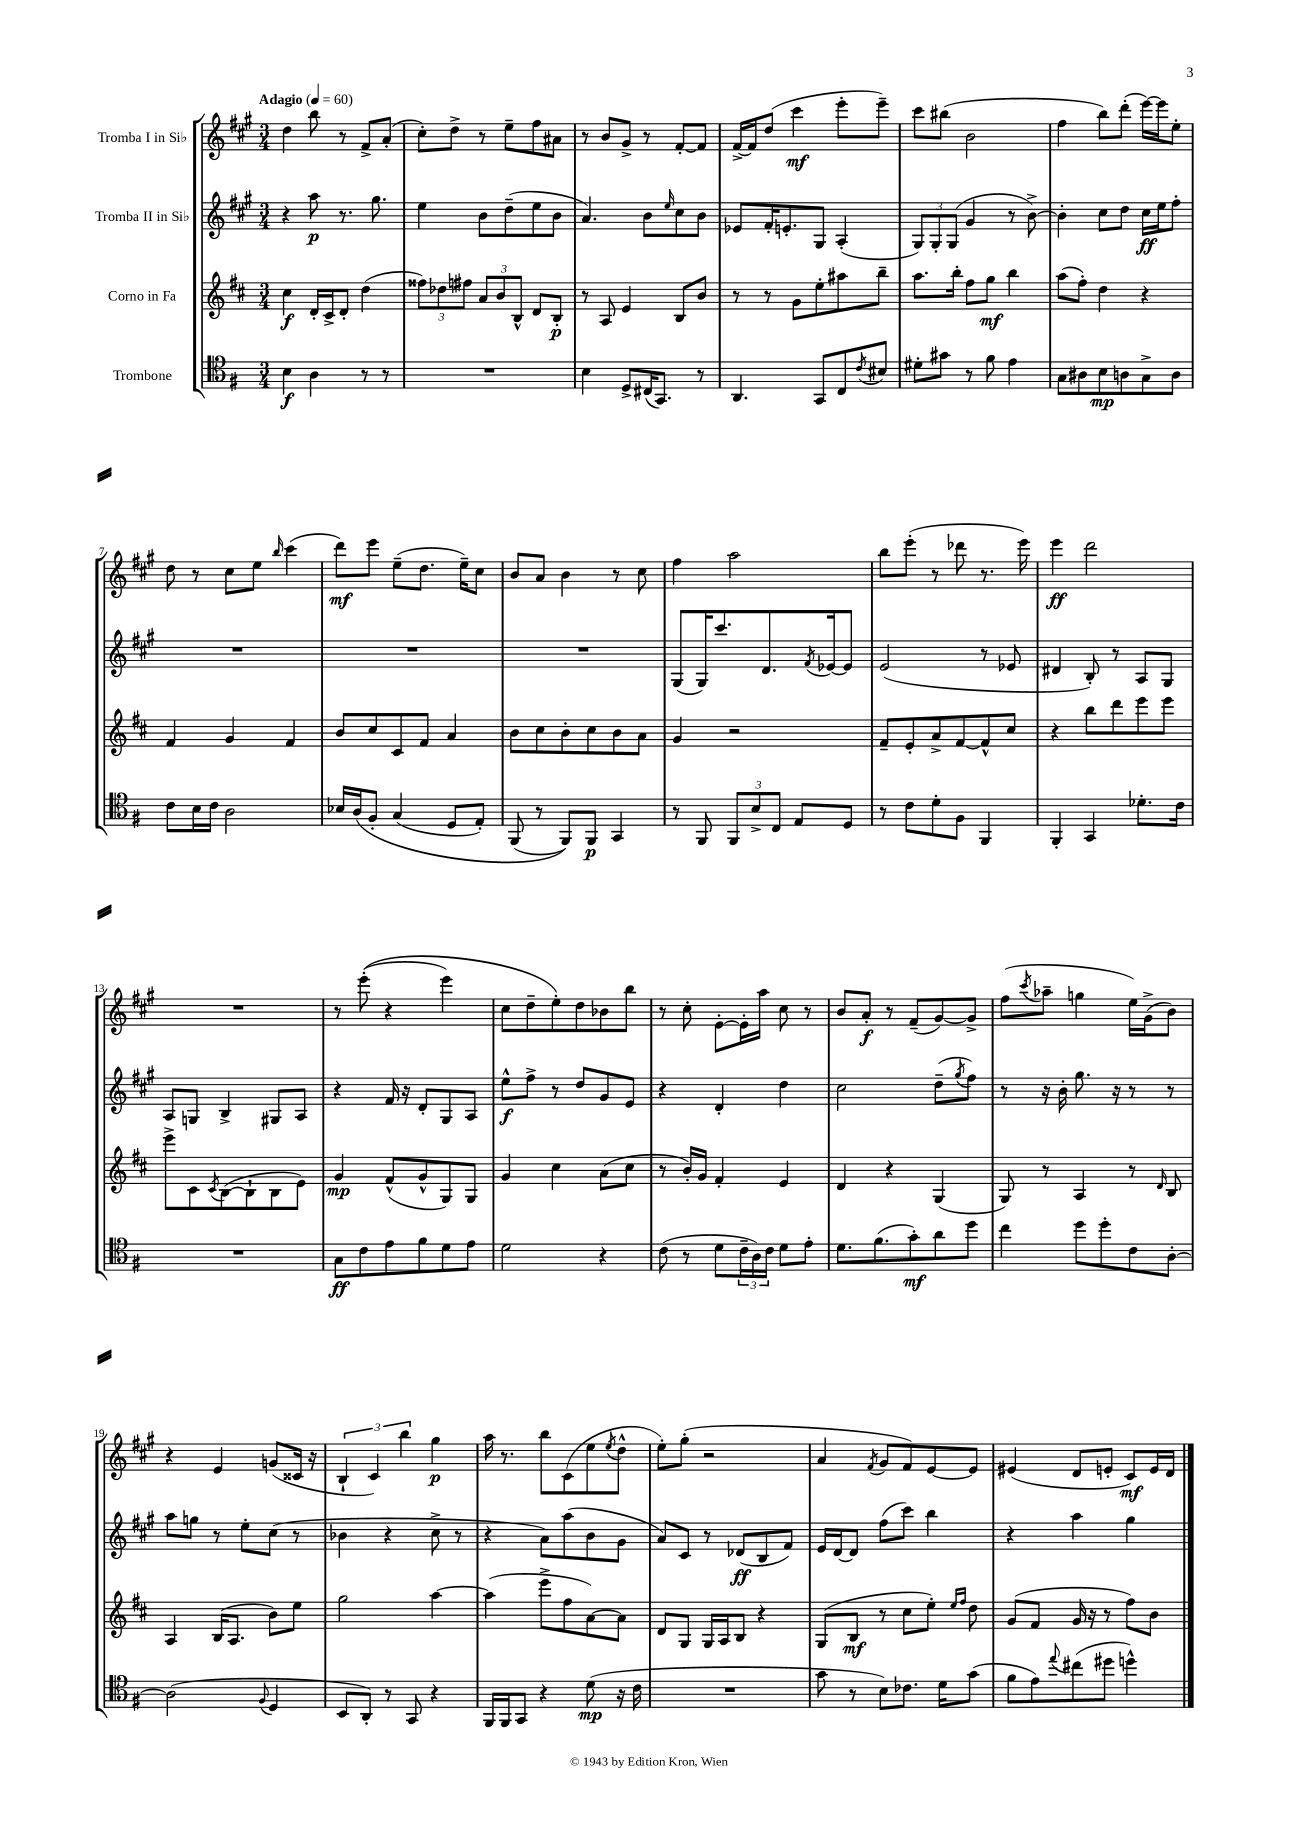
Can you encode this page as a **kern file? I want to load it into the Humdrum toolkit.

**kern	**kern	**kern	**kern
*staff4	*staff3	*staff2	*staff1
*clefC4	*clefG2	*clefG2	*clefG2
*k[f#]	*k[f#c#]	*k[f#c#g#]	*k[f#c#g#]
*M3/4	*M3/4	*M3/4	*M3/4
*MM60	*MM60	*MM60	*MM60
4B	4cc#	4r	4dd
4A	16d'	8aa	8bb
.	16c#^	.	.
.	8d'	8.r	8r
8r	(4dd	.	8f#^
.	.	8.gg#	.
8r	.	.	(8a'
=	=	=	=
2.r	12ff##)	4ee	8cc#')
.	12dd-	.	.
.	.	.	8dd^
.	12ff#	.	.
.	12a	8b	8r
.	12b	.	.
.	.	(8dd~	8ee~
.	12B^^	.	.
.	8d	8ee	8ff#
.	8B'	8b	8a#
=	=	=	=
4B	8r	4.a)	8r
.	8A	.	8b
8D^	4e	.	8g#^
(16C#	.	8b	8r
8.GG)	.	.	.
.	.	16qqee	.
.	8B	8cc#	[8f#'
8r	8b	8b	8f#]
=	=	=	=
4.AA	8r	8e-	[16f#^
.	.	.	16f#]
.	8r	16f#'	(8dd
.	.	8.e'	.
.	8g	.	4ccc#
8GG	8ee'	8G#	.
8C	8aa#	(4A'	8eee'
8qc	.	.	.
8B#	8bb~	.	8eee~)
=	=	=	=
8d#'	8.aa	12G#)	8ccc#
.	.	12G#'	.
8g#	.	.	(8bb#
.	.	(12G#	.
.	16bb'	.	.
8r	8ff#	4g#	2b
8f#	8gg	.	.
4e	4bb	8r	.
.	.	[8b^)	.
=	=	=	=
8G	(8aa	4b']	4ff#
8A#	8ff#')	.	.
8B	4dd	8cc#	8bb)
8A	.	8dd	(8ddd'
8G^	4r	16cc#	[16eee)
.	.	16ee	16eee]
8A	.	8ff#'	8ee'
=	=	=	=
8c	4f#	2.r	8dd
16B	.	.	8r
16c	.	.	.
2A	4g	.	8cc#
.	.	.	8ee
.	.	.	16qqbb
.	4f#	.	(4ccc#
=	=	=	=
16B-	8b	2.r	8ddd)
&(16A	.	.	.
8F#'	8cc#	.	8eee
(4G	8c#	.	(8ee~
.	8f#	.	8.dd
8D	4a	.	.
.	.	.	16ee~)
8E')	.	.	8cc#
=	=	=	=
(8FF#	8b	2.r	8b
8r	8cc#	.	8a
8FF#)&)	8b'	.	4b
8FF#	8cc#	.	.
4GG	8b	.	8r
.	8a	.	8cc#
=	=	=	=
8r	4g	(8G#	4ff#
8FF#	.	16G#)	.
.	.	8.ccc#	.
12FF#	2r	.	2aa
12B^	.	.	.
.	.	8.d	.
12C	.	.	.
8E	.	.	.
.	.	8qf#	.
.	.	[16e-	.
8D	.	8e-]	.
=	=	=	=
8r	8f#~	(2e	8bb
8c	8e'	.	(8eee'
8d'	8a^	.	8r
8F#	[8f#	.	8ddd-
4FF#	8f#^^]	8r	8.r
.	8cc#	8e-	.
.	.	.	16eee)
=	=	=	=
4FF#'	4r	4d#	4eee
4GG	8bb	8B')	2ddd
.	8ddd	8r	.
8.d-'	8eee	8A	.
.	8eee	8G#	.
16c	.	.	.
=	=	=	=
2.r	8eee^	8A	2.r
.	8c#	8G	.
.	8qc#	.	.
.	([8B	4B^	.
.	8B`]	.	.
.	8B	8G#	.
.	8e)	8A	.
=	=	=	=
8G	4g	4r	8r
8c	.	.	&((8eee'
8e	(8f#^^	16f#	4r
.	.	16r	.
8f#	8g^^	8d'	.
8d	8G)	8G#	4eee)
8e	8G	8A	.
=	=	=	=
2d	4g	8ee^^	8cc#
.	.	8ff#^	8dd~
.	4cc#	8r	8ee'&)
.	.	8dd	8dd
4r	(8a	8g#	8b-
.	8cc#	8e	8bb
=	=	=	=
(8c	8r	4r	8r
8r	16b')	.	8cc#'
.	16g	.	.
8d	4f#'	4d'	[8e'
24c~	.	.	16e']
24A)	.	.	.
.	.	.	16aa
24c	.	.	.
8d	4e	4dd	8cc#
8e'	.	.	8r
=	=	=	=
8.d	4d	2cc#	8b
.	.	.	8a'
(8.f#	.	.	.
.	4r	.	8r
8g')	.	.	(8f#~
8a	(4G	(8dd~	[8g#)
.	.	8qgg#	.
8dd	.	8ff#)	8g#^]
=	=	=	=
4cc	8G)	8r	(8ff#
.	.	.	8qccc#
.	8r	16r	8aa-~
.	.	16b'	.
8dd	4A	8.gg#	4gg
8dd'	.	.	.
.	.	16r	.
8c	8r	8r	16ee)
.	.	.	(16g#^
.	16qqd	.	.
[8A'	8B	8r	8b)
=	=	=	=
(2A]	4A	8aa	4r
.	.	8gg	.
.	(16B	8r	4e
.	8.A	.	.
.	.	8ee'	.
8qqF#	.	.	.
4D	8b)	(8cc#	(8g
.	8ee	8r	16c##
.	.	.	16r
=	=	=	=
8BB	2gg	4b-	6B`
8AA')	.	.	.
.	.	.	6c#)
8r	.	4r	.
.	.	.	6bb
8GG	.	.	.
4r	[4aa	8cc#^	4gg#
.	.	8r	.
=	=	=	=
16FF#	(4aa]	4r	16aa
16FF#	.	.	8.r
8GG	.	.	.
4r	8eee^	8a)	8bb
.	8ff#	(8aa	(8c#
(8d	[8a)	8b	8ee
.	.	.	8qee
16r	8a]	8g#	8dd^^
16c	.	.	.
=	=	=	=
2.r	8d	8a)	8ee')
.	8G	8c#	(8gg#'
.	16G	8r	2r
.	16A	.	.
.	8B	(8d-	.
.	4r	8B	.
.	.	8f#)	.
=	=	=	=
8g	(8G	16e	4a
.	.	[16d	.
8r	8B	8d]	.
.	.	.	8qf#
8B)	8r	(8ff#	8g#
8.c-	8cc#	8ccc#)	8f#)
.	8ee')	4bb	[8e
16d	.	.	.
.	16qqee	.	.
.	16qqff#	.	.
(8g	8dd	.	8e]
=	=	=	=
8f#	(8g	4r	(4e#
8e)	8f#	.	.
8qqee	.	.	.
(8cc#	16g	4aa	8d
.	16r	.	.
8dd#	8r	.	8e'
4dd^^)	8ff#)	4gg#	8c#)
.	8b	.	16e
.	.	.	16d
==	==	==	==
*-	*-	*-	*-
